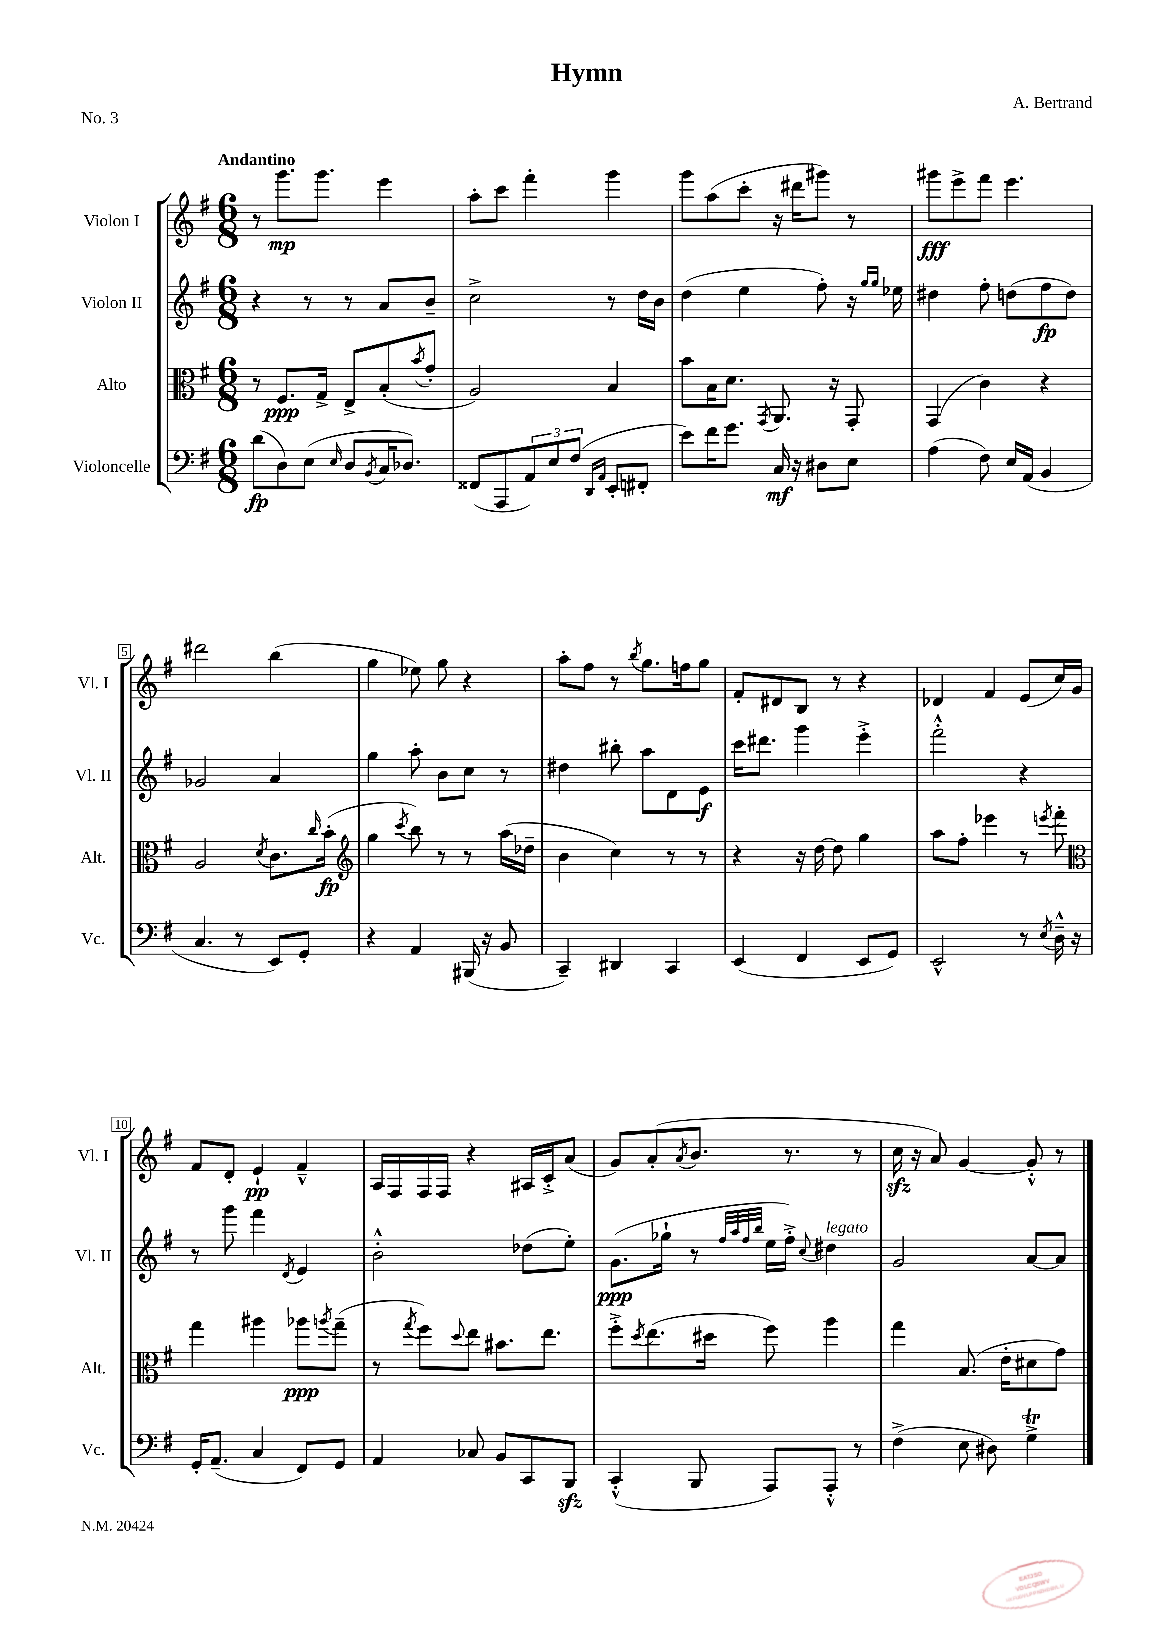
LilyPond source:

\header { title = "Hymn" composer = "A. Bertrand" piece = "No. 3" }
<<
\new StaffGroup <<
\new Staff = "s0" \with { instrumentName = "Violon I" shortInstrumentName = "Vl. I" } {
    \clef treble \key g \major \numericTimeSignature \time 6/8 \tempo "Andantino"
    r8 g'''8.\mp g'''8. e'''4 |
    a''8-. c'''8 fis'''4-. g'''4 |
    g'''8 a''8( c'''8-. r16 dis'''16 gis'''8) r8 |
    gis'''8\fff e'''8-> fis'''8 e'''4. |
    dis'''2 b''4( |
    g''4 ees''8) g''8 r4 |
    a''8-. fis''8 r8 \acciaccatura { b''8 } g''8. f''16 g''8 |
    fis'8-. dis'8 b8 r8 r4 |
    des'4 fis'4 e'8( c''16) g'16 |
    fis'8 d'8-. e'4-!\pp fis'4---^ |
    a16 fis16 fis16 fis16 r4 ais16 c'16-.-> a'8( |
    g'8) a'8-.( \acciaccatura { a'8 } b'8. r8. r8 |
    c''16\sfz r16 a'8) g'4~ g'8-.-^ r8 \bar "|." |
}
\new Staff = "s1" \with { instrumentName = "Violon II" shortInstrumentName = "Vl. II" } {
    \clef treble \key g \major \numericTimeSignature \time 6/8
    r4 r8 r8 a'8 b'8-- |
    c''2-> r8 d''16 b'16 |
    d''4( e''4 fis''8-.) r16 \grace { g''16 g''16 } ees''16 |
    dis''4 fis''8-. d''8( fis''8\fp d''8) |
    ges'2 a'4 |
    g''4 a''8-. b'8 c''8 r8 |
    dis''4 bis''8-. a''8 d'8 e'8\f |
    c'''16 dis'''8. g'''4 e'''4-.-> |
    fis'''2-.-^ r4 |
    r8 g'''8 fis'''4 \acciaccatura { d'8 } e'4 |
    b'2-.-^ des''8( e''8-.) |
    g'8.\ppp( ges''16-! r8 \grace { fis''32 a''32 fis''32 b''32 } e''16 fis''16-.->) \appoggiatura { c''8 } dis''4^\markup { \italic "legato" } |
    g'2 a'8~ a'8 \bar "|." |
}
\new Staff = "s2" \with { instrumentName = "Alto" shortInstrumentName = "Alt." } {
    \clef alto \key g \major \numericTimeSignature \time 6/8
    r8 fis8.\ppp g16-> e8-> b8-.( \acciaccatura { b'8 } g'8-. |
    a2) b4 |
    b'8 b16 d'8. \acciaccatura { g,8 } a,8. r16 g,8-. |
    g,4( c'4) r4 |
    a2 \acciaccatura { d'8 } c'8. \grace { c''16 } b'16-.\fp( |
    \clef treble g''4 \acciaccatura { c'''8 } b''8) r8 r8 a''16( des''16-- |
    b'4 c''4) r8 r8 |
    r4 r16 d''16~ d''8 g''4 |
    a''8 fis''8-. ees'''4 r8 \acciaccatura { e'''8 } fis'''8-. |
    \clef alto g''4 ais''4 aes''8\ppp \acciaccatura { a''8 } g''8--( |
    r8 \acciaccatura { g''8 } fis''8) \appoggiatura { d''8 } e''8 bis'8. e''8. |
    fis''8-.-> \acciaccatura { d''8 } e''8.( dis''16 fis''8) a''4 |
    g''4 b8.( e'16-. dis'8 g'8) \bar "|." |
}
\new Staff = "s3" \with { instrumentName = "Violoncelle" shortInstrumentName = "Vc." } {
    \clef bass \key g \major \numericTimeSignature \time 6/8
    d'8\fp( d8) e8( \grace { e16 } d8 \acciaccatura { b,8 } c16 des8.) |
    fisis,8( a,,8 \tuplet 3/2 { a,8) e8 fis8( } \grace { d,16 a,16 } e,8-. fis,8-. |
    e'8) fis'16 g'8. c16\mf r16 dis8 e8 |
    a4( fis8) e16 a,16( b,4 |
    c4. r8 e,8) g,8-. |
    r4 a,4 bis,,16( r16 b,8 |
    c,4--) dis,4 c,4 |
    e,4( fis,4 e,8 g,8) |
    e,2-^ r8 \acciaccatura { e8 } d16---^ r16 |
    g,16-. a,8.--( c4 fis,8) g,8 |
    a,4 ces8 b,8 c,8 b,,8\sfz |
    c,4-.-^( b,,8 a,,8) a,,8-.-^ r8 |
    fis4->( e8 dis8) g4->\trill \bar "|." |
}
>>
>>
\layout { \context { \Score \override BarNumber.stencil = #(make-stencil-boxer 0.1 0.3 ly:text-interface::print) } }
